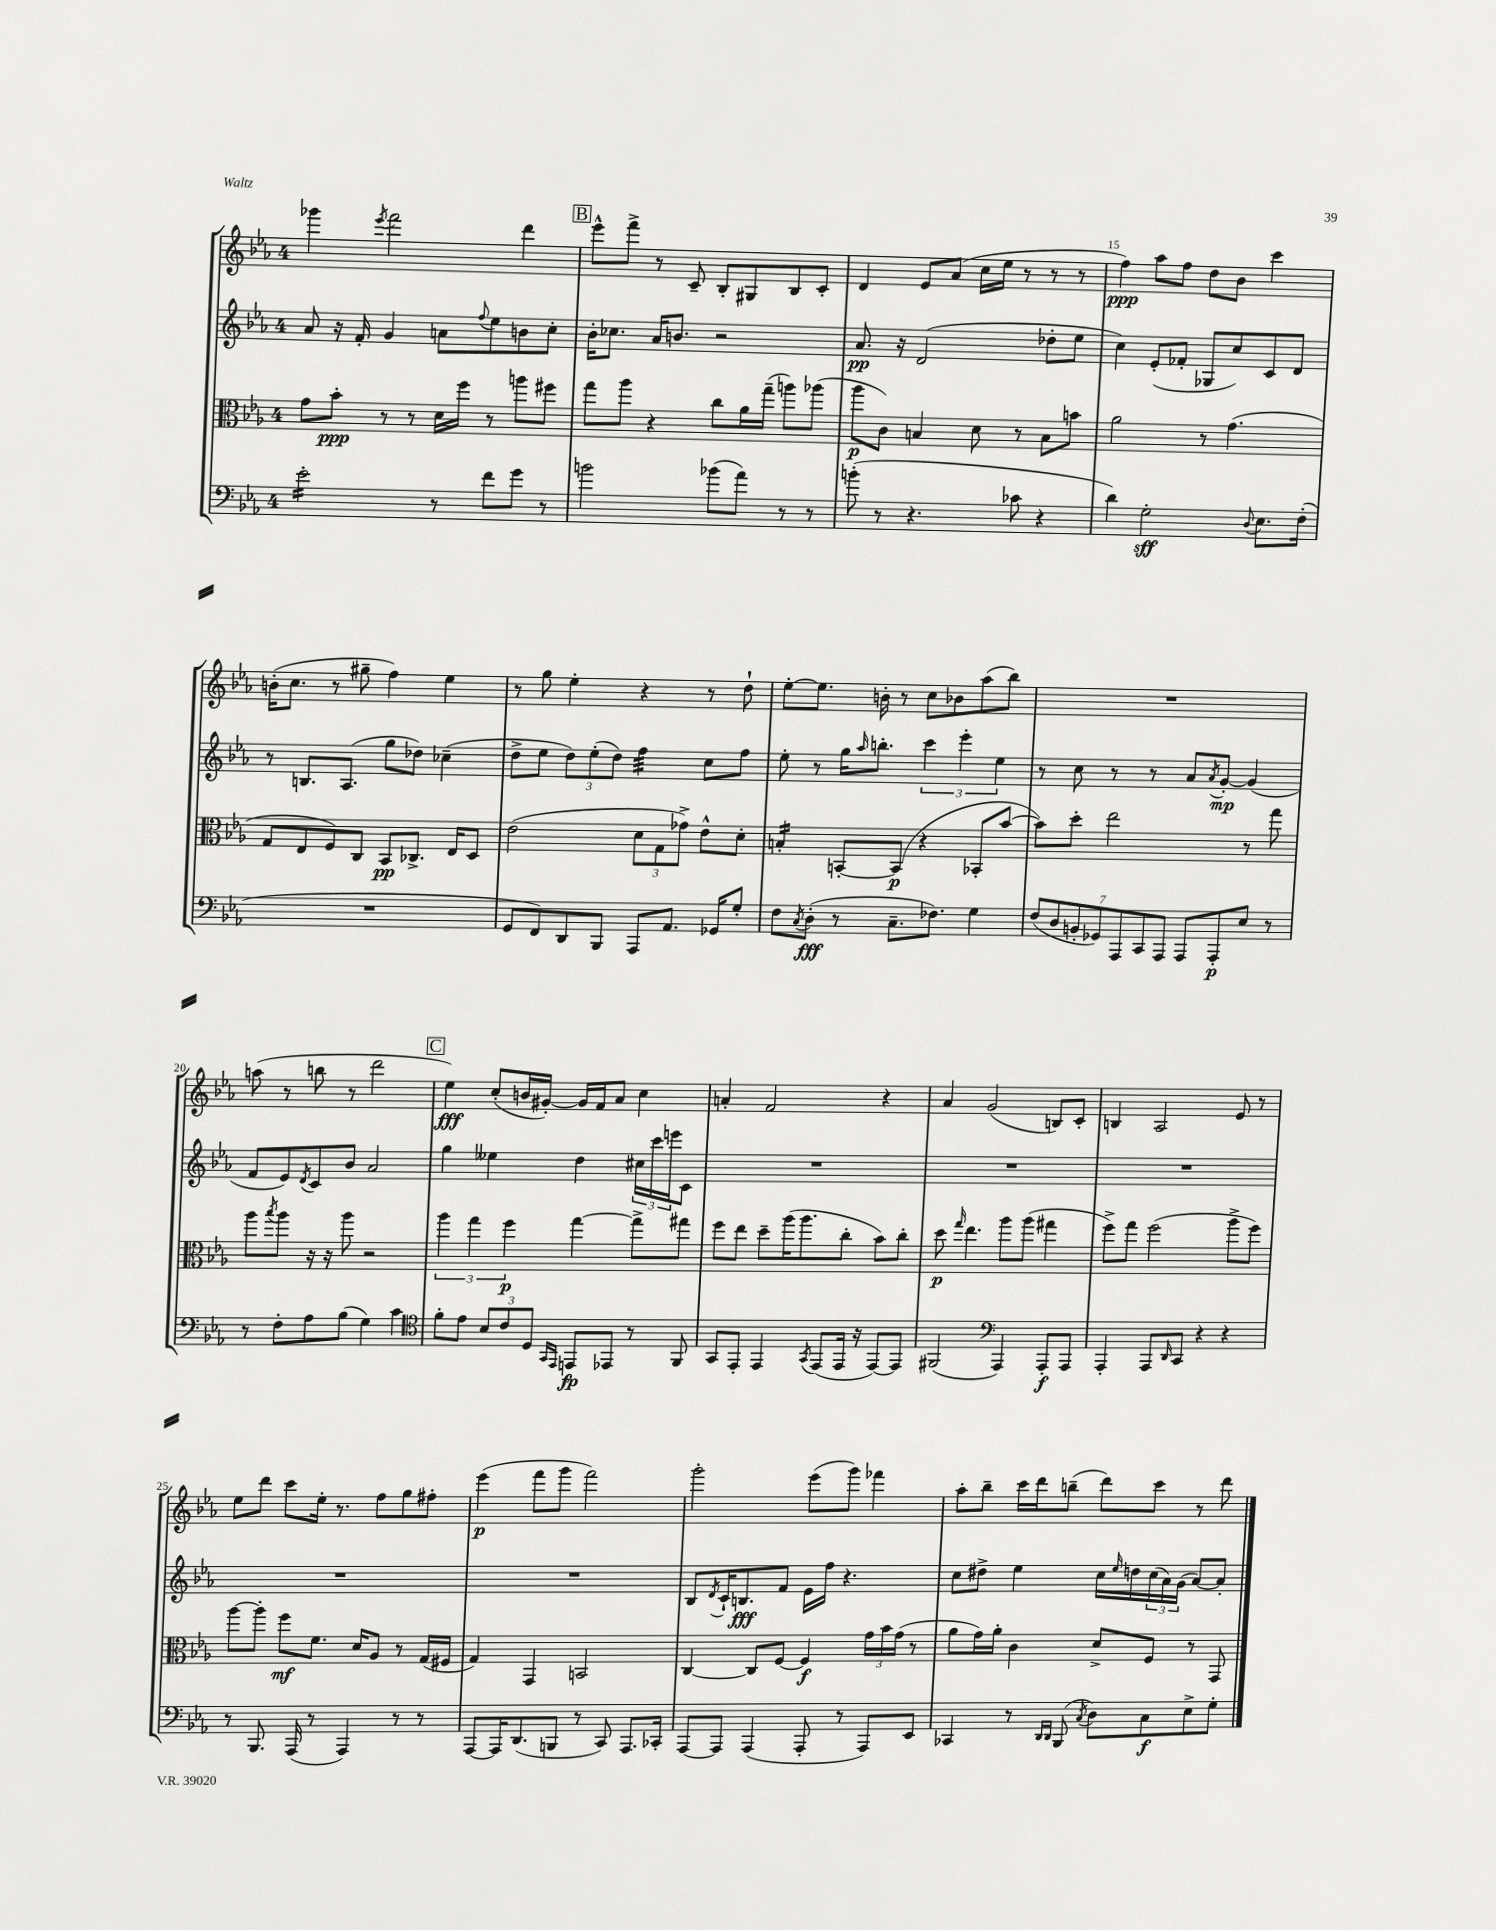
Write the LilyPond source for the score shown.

<<
\new StaffGroup <<
\new Staff = "s0" {
    \clef treble \key ees \major \once \override Staff.TimeSignature.style = #'single-digit \time 4/4
    ges'''4 \acciaccatura { ees'''8 } f'''2 d'''4 |
    \mark \markup { \box "B" } ees'''8-^ f'''8-> r8 c'8-- bes8-. gis8 bes8 c'8-. |
    d'4 ees'8 aes'8( c''16 ees''16 r8 r8 r8 |
    f''4\ppp) aes''8 f''8 d''8 bes'8 c'''4 |
    b'16-.( c''8. r8 gis''8-- f''4) ees''4 |
    r8 g''8 ees''4-. r4 r8 d''8-! |
    ees''8~-. ees''8. b'16-. r8 c''8 bes'8 aes''8( bes''8) |
    R1 |
    a''8( r8 b''8 r8 d'''2 |
    \mark \markup { \box "C" } ees''4\fff) c''8-.( b'16 gis'16~-.) gis'16 f'16 aes'8 c''4 |
    a'4-. f'2 r4 |
    aes'4 g'2( b8) c'8-. |
    b4 aes2 ees'8 r8 |
    ees''8 d'''8 c'''8 ees''16-. r8. f''8 g''8 fis''8-. |
    ees'''4\p( f'''8 g'''8 f'''2) |
    g'''2-. ees'''8( g'''8) fes'''4 |
    aes''8-. bes''8-- c'''16 d'''16 b''8--( d'''8) c'''8 r8 d'''8 \bar "|." |
}
\new Staff = "s1" {
    \clef treble \key ees \major \once \override Staff.TimeSignature.style = #'single-digit \time 4/4
    aes'8 r16 f'16-. g'4 a'8 \appoggiatura { f''8 } ees''8 b'8 c''8-. |
    \mark \markup { \box "B" } bes'16-. ces''8. aes'16 b'8. r2 |
    aes'8.\pp r16 d'2( des''8-. ees''8 |
    c''4) ees'8-.( fes'8-. ges8 c''8) c'8 d'8 |
    r8 b8. aes8.( g''8 des''8) ces''4--( |
    d''8-> ees''8 \tuplet 3/2 { d''8) ees''8-.( d''8) } f''4:32 c''8 f''8 |
    ees''8-. r8 g''16 \grace { aes''16 } b''8.-. \tuplet 3/2 { c'''4 ees'''4-. ees''4 } |
    r8 c''8 r8 r8 aes'8 \acciaccatura { aes'8 } g'8~-.\mp g'4( |
    f'8 ees'8) \acciaccatura { d'8 } c'8 bes'8 aes'2 |
    \mark \markup { \box "C" } g''4 eeses''4 d''4 \tuplet 3/2 { cis''16 c'''16 e'''16 } c'8 |
    R1 |
    R1 |
    R1 |
    R1 |
    R1 |
    bes8 \acciaccatura { d'8 } c'16-! b8.\fff f'8 ees'16 f''16 r4. |
    c''8 dis''8-> ees''4 c''16 \grace { ees''16 } d''16 \tuplet 3/2 { c''16( aes'16) g'16( } aes'8~) aes'8-. \bar "|." |
}
\new Staff = "s2" {
    \clef alto \key ees \major \once \override Staff.TimeSignature.style = #'single-digit \time 4/4
    g'8 bes'8-.\ppp r8 r8 d'16 f''16 r8 a''8 fis''8 |
    \mark \markup { \box "B" } g''8 aes''8 r4 c''8 aes'16 g''16--( a''8) aes''8( |
    aes''8\p c'8) b4 d'8 r8 b8 b'8 |
    aes'2 r8 g'4.( |
    g8 ees8 f8) c8 bes,8\pp ces8.-> ees16 d8 |
    ees'2( \tuplet 3/2 { d'8 g8 ges'8->) } ees'8-^ d'8-. |
    b4:16-. b,8~-. b,8\p( r4 bes,8-. bes'8~ |
    bes'8) d''8-. ees''2 r8 g''8 |
    aes''8 \acciaccatura { bes''8 } aes''8 r16 r16 aes''8 r2 |
    \mark \markup { \box "C" } \tuplet 3/2 { aes''4 g''4 f''4\p } g''4~ g''8-> gis''8 |
    f''8 ees''8 d''8-- aes''16( aes''8. c''8-. bes'8) c''8-. |
    d''8\p \grace { g''16 } ees''4. aes''8 aes''8( gis''4 |
    f''8->) g''8 f''2( aes''8-> f''8) |
    aes''8~ aes''8-. f''8\mf f'8. d'16 aes8 r8 g16( fis16 |
    g4) g,4 b,2 |
    c4~ c8 f8~ f4\f \tuplet 3/2 { g'16 bes'16 g'16( } r8 |
    aes'8 g'16) aes'16-. c'4 d'8-> f8 r8 g,8 \bar "|." |
}
\new Staff = "s3" {
    \clef bass \key ees \major \once \override Staff.TimeSignature.style = #'single-digit \time 4/4
    ees'2:16-. r8 f'8 g'8 r8 |
    \mark \markup { \box "B" } b'2 bes'8( aes'8) r8 r8 |
    b'8-.( r8 r4. ces'8 r4 |
    d'4) g2-.\sff \appoggiatura { d8 } ees8. f16-.( |
    R1 |
    g,8 f,8) d,8 bes,,8 aes,,8 aes,8. ges,16 g8-. |
    f8 \acciaccatura { c8 } d8-.\fff( r8 c8.-- fes8.) g4 |
    \tuplet 7/4 { f8( d8 b,8-. ges,8) aes,,8 c,8 aes,,8 } aes,,8 aes,,8-.\p ees8 r8 |
    r8 f8-. aes8 bes8( g4) c'4 |
    \mark \markup { \box "C" } \clef tenor f'8-. ees'8 \tuplet 3/2 { bes8 c'8 d8 } \grace { g,16 ees,16 } e,8\fp ees,8 r8 f,8 |
    g,8 ees,8-. ees,4 \acciaccatura { g,8 } ees,8( ees,16 r16 ees,8~) ees,8 |
    fis,2( \clef bass aes,,4) aes,,8-.\f aes,,8 |
    aes,,4-. aes,,8 \grace { d,16 } c,8 r4 r4 |
    r8 bes,,8. aes,,16( r8 aes,,4) r8 r8 |
    aes,,8~ aes,,16 d,8.( b,,8 r8 c,8) aes,,8. ces,16-. |
    aes,,8~ aes,,8 aes,,4( aes,,8-. r8 aes,,8) ees,8 |
    ces,4 r8 \grace { d,16 d,16 } bes,,8( \acciaccatura { c8 } d8) c8\f ees8-> g8-. \bar "|." |
}
>>
>>
\layout { \context { \Score currentBarNumber = #12 \override BarNumber.break-visibility = ##(#f #t #t) barNumberVisibility = #(every-nth-bar-number-visible 5) } }
